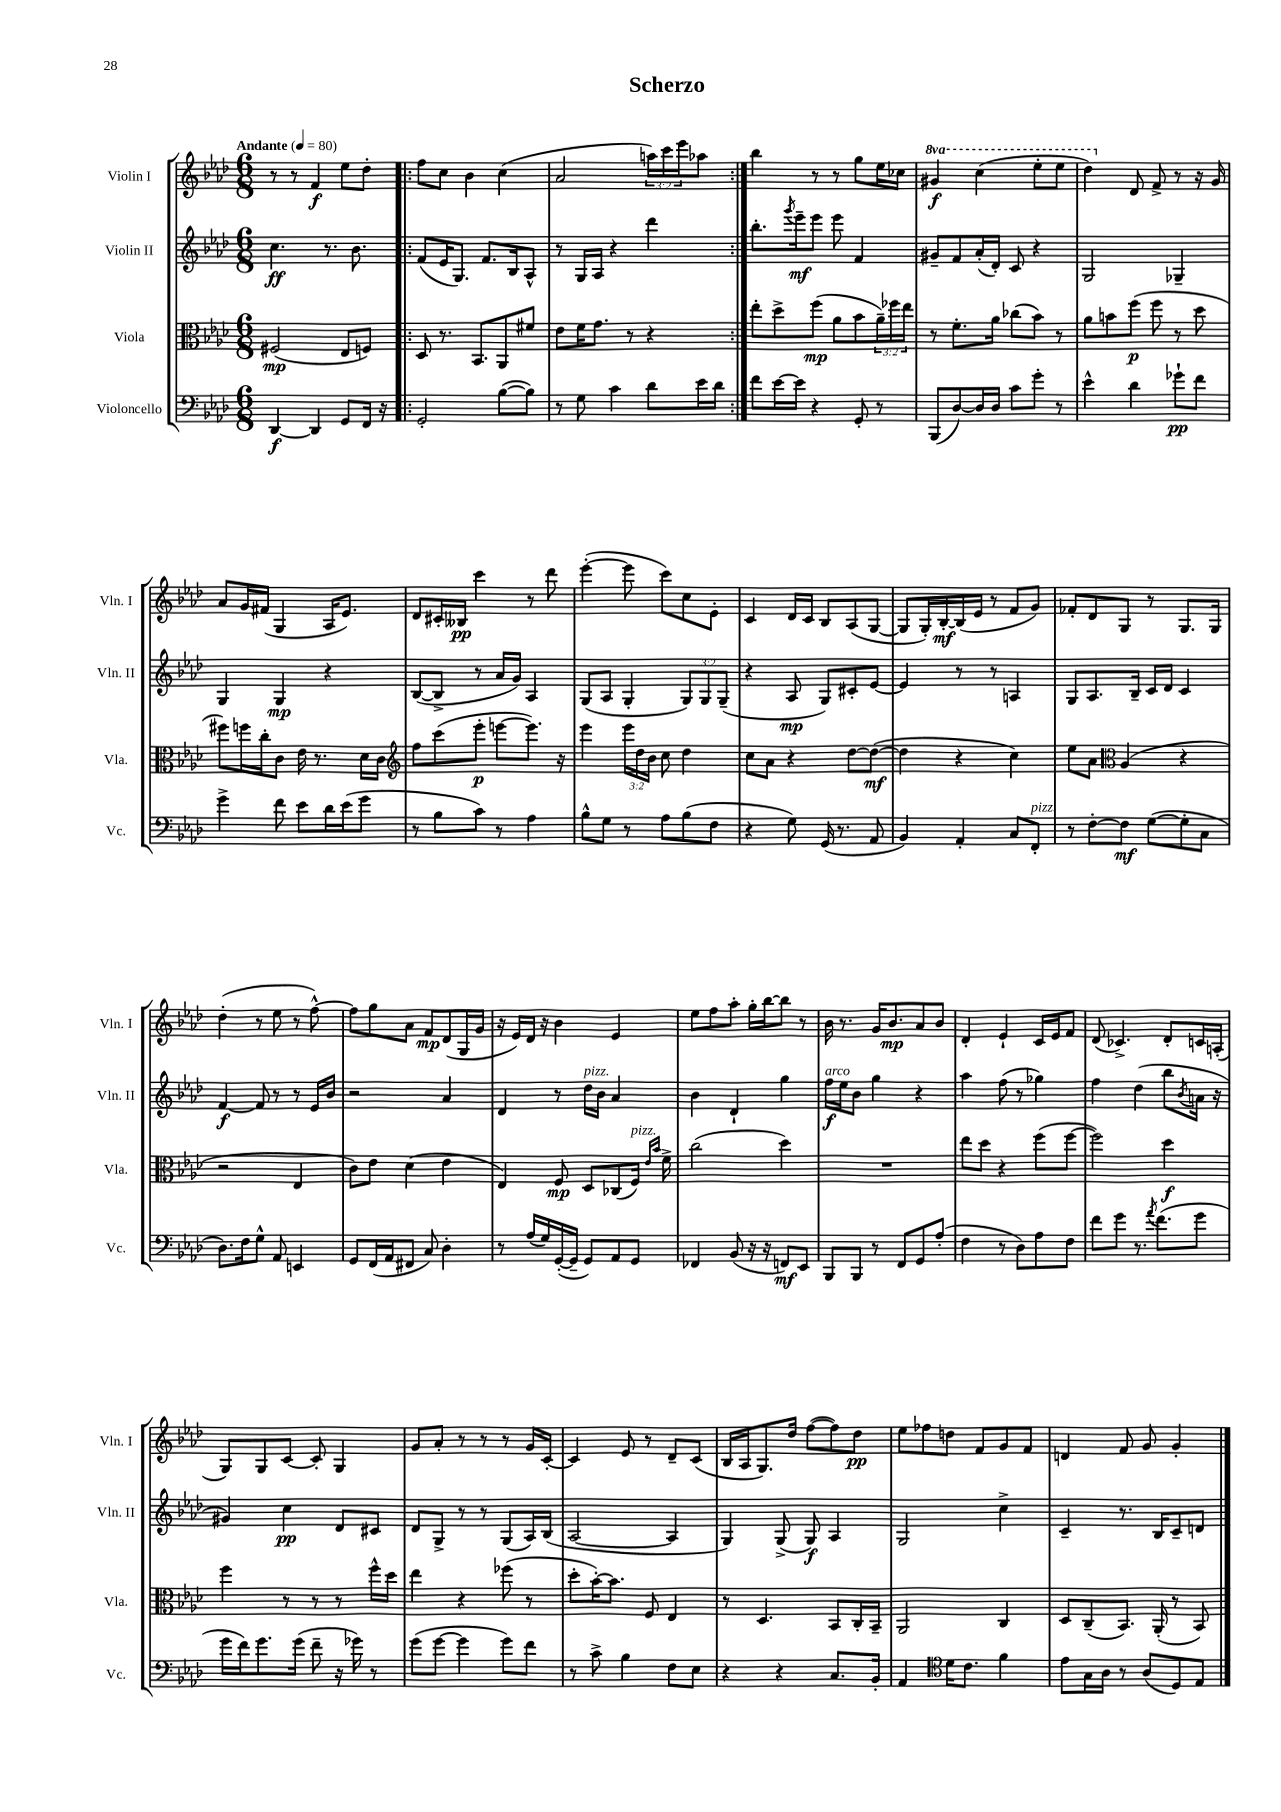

**kern	**dynam	**kern	**dynam	**kern	**dynam	**kern	**dynam
*part4	*part4	*part3	*part3	*part2	*part2	*part1	*part1
*staff4	*staff4	*staff3	*staff3	*staff2	*staff2	*staff1	*staff1
*I"Violoncello	*	*I"Viola	*	*I"Violin II	*	*I"Violin I	*
*I'Vc.	*	*I'Vla.	*	*I'Vln. II	*	*I'Vln. I	*
*clefF4	*	*clefC3	*	*clefG2	*	*clefG2	*
*k[b-e-a-d-]	*	*k[b-e-a-d-]	*	*k[b-e-a-d-]	*	*k[b-e-a-d-]	*
*M6/8	*	*M6/8	*	*M6/8	*	*M6/8	*
*MM80	*	*MM80	*	*MM80	*	*MM80	*
=1	=1	=1	=1	=1	=1	=1	=1
!	!	!	!	!	!	!LO:TX:a:B:t=Andante	!
[4DD-/	f	(2F#X/	mp	4.cc\	ff	8r	.
.	.	.	.	.	.	8r	.
4DD-/]	.	.	.	.	.	4f/	f
.	.	.	.	8.r	.	.	.
8GG/L	.	8E-/L	.	.	.	8ee-\L	.
.	.	.	.	8.b-\	.	.	.
16FF/Jk	.	8Fn/J)	.	.	.	8dd-'\J	.
16r	.	.	.	.	.	.	.
=2!|:	=2!|:	=2!|:	=2!|:	=2!|:	=2!|:	=2!|:	=2!|:
2GG'/	.	8D-/	.	(8f/L	.	8ff\L	.
.	.	8.r	.	16e-/K	.	8cc\J	.
.	.	.	.	8.G/J)	.	.	.
.	.	.	.	.	.	4b-\	.
.	.	8.BB-/L	.	.	.	.	.
.	.	.	.	8.f/L	.	.	.
([8B-\L	.	8AA-/	.	.	.	(4cc\	.
.	.	.	.	16B-/k	.	.	.
8B-\J])	.	8f#X/J	.	8A-^^/J	.	.	.
=3	=3	=3	=3	=3	=3	=3	=3
8r	.	8e-\L	.	8r	.	2a-/	.
8G\	.	16f\K	.	16G/LL	.	.	.
.	.	8.g\J	.	16A-/JJ	.	.	.
4c\	.	.	.	4r	.	.	.
.	.	8r	.	.	.	.	.
8d-\L	.	4r	.	4ddd-\	.	24aan\LL)	.
.	.	.	.	.	.	24ccc\	.
.	.	.	.	.	.	24eee-\J	.
16e-\L	.	.	.	.	.	8aa-X\J	.
16d-\JJ	.	.	.	.	.	.	.
=4:|!	=4:|!	=4:|!	=4:|!	=4:|!	=4:|!	=4:|!	=4:|!
8f\L	.	8ee-'\L	.	8.bb-'\L	.	4bb-\	.
[16e-\L	.	8dd-^\	.	.	.	.	.
.	.	.	.	8qggg/	.	.	.
16e-\JJ]	.	.	.	16eee-~\k	mf	.	.
4r	.	(8ff\J	mp	8eee-\J	.	8r	.
.	.	8a-\L	.	8eee-\	.	8r	.
8GG'/	.	8b-\	.	4f/	.	8gg\L	.
8r	.	24a-~\L)	.	.	.	16ee-\L	.
.	.	24ff-X\	.	.	.	.	.
.	.	.	.	.	.	16cc-X\JJ	.
.	.	24ee-\JJ	.	.	.	.	.
=5	=5	=5	=5	=5	=5	=5	=5
*	*	*	*	*	*	*8va	*
(8BBB-/L	.	8r	.	8g#X~/L	.	4gg#X/	f
[8D-/)	.	8.f'\L	.	8f/	.	.	.
16D-/L]	.	.	.	(16a-'/L	.	(4ccc\	.
16D-/JJ	.	16a-\Jk	.	16d-'/JJ)	.	.	.
8c\L	.	(8cc-X\L	.	8c/	.	.	.
8g'\J	.	8b-\J)	.	4r	.	8eee-'\L	.
8r	.	8r	.	.	.	8eee-\J	.
=6	=6	=6	=6	=6	=6	=6	=6
4e-^^\	.	8a-\L	.	2G/	.	4ddd-\)	.
.	.	8bn\	.	.	.	.	.
*	*	*	*	*	*	*X8va	*
4d-\	.	(8ff\J	p	.	.	8d-/	.
.	.	8ff\	.	.	.	8f^/	.
8g-X`\L	pp	8r	.	4G-X~/	.	8r	.
8f\J	.	8dd-\	.	.	.	16r	.
.	.	.	.	.	.	16g/	.
!!LO:LB:g=z
=7	=7	=7	=7	=7	=7	=7	=7
4g^\	.	8ff#X\L)	.	4G/	.	8a-/L	.
.	.	16ffn\L	.	.	.	16g/L	.
.	.	16cc'\J	.	.	.	(16f#X/JJ	.
8f\	.	8c\J	.	4G/	mp	4G/	.
8e-\L	.	16e-\	.	.	.	.	.
.	.	8.r	.	.	.	.	.
16d-\L	.	.	.	4r	.	16A-/KL	.
(16e-\J	.	.	.	.	.	8.e-/J)	.
8g\J	.	16d-\LL	.	.	.	.	.
.	.	16c\JJ	.	.	.	.	.
=8	=8	=8	=8	=8	=8	=8	=8
*	*	*clefG2	*	*	*	*	*
8r	.	8ff\L	.	([8B-/L	.	8d-/L	.
8B-\L	.	(8ccc\	.	8B-^/J]	.	16c#X'/L	.
.	.	.	.	.	.	16B--X/JJ	pp
8c\J)	.	8eee-'\J	p	8r	.	4ccc\	.
8r	.	[8eeen\L	.	16a-/LL	.	.	.
.	.	.	.	16g/JJ)	.	.	.
4A-\	.	8.eee\J])	.	4A-/	.	8r	.
.	.	.	.	.	.	8ddd-\	.
.	.	16r	.	.	.	.	.
=9	=9	=9	=9	=9	=9	=9	=9
8B-^^\L	.	4eee-\	.	(8G/L	.	([4eee-'\	.
8G\J	.	.	.	8A-/J	.	.	.
8r	.	24eee-\LL	.	4G'/	.	8eee-\]	.
.	.	24dd-\	.	.	.	.	.
.	.	24b-\JJ	.	.	.	.	.
8A-\L	.	8cc\	.	.	.	8ccc\L)	.
(8B-\	.	4dd-\	.	12G/L)	.	8cc\	.
.	.	.	.	12G/	.	.	.
8F\J	.	.	.	.	.	8e-'\J	.
.	.	.	.	(12G~/J	.	.	.
=10	=10	=10	=10	=10	=10	=10	=10
4r	.	8cc\L	.	4r	.	4c/	.
.	.	8a-\J	.	.	.	.	.
8G\)	.	4r	.	8A-/	mp	16d-/LL	.
.	.	.	.	.	.	16c/JJ	.
(16GG/	.	.	.	8G/L)	.	8B-/L	.
8.r	.	.	.	.	.	.	.
.	.	[8dd-\L	.	8c#X'/	.	(8A-/	.
8AA-/	.	(8dd-\J_	mf	[8e-/J	.	[8G/J	.
=11	=11	=11	=11	=11	=11	=11	=11
4BB-/)	.	4dd-\]	.	4e-/]	.	8G/L]	.
.	.	.	.	.	.	16G'/L)	.
.	.	.	.	.	.	[16B-'/	mf
4AA-'/	.	4r	.	8r	.	(16B-/]	.
.	.	.	.	.	.	16e-/JJ	.
.	.	.	.	8r	.	8r	.
8C/L	.	4cc\)	.	4An/	.	8f/L	.
!LO:TX:a:i:t=pizz.	!	!	!	!	!	!	!
8FF'/J	.	.	.	.	.	8g/J)	.
=12	=12	=12	=12	=12	=12	=12	=12
8r	.	8ee-\L	.	8G/L	.	8f-X'/L	.
[8F'\L	.	8a-\J	.	8.A-/	.	8d-/	.
*	*	*clefC3	*	*	*	*	*
8F\J]	mf	(4A-/	.	.	.	8G/J	.
.	.	.	.	16B-~/Jk	.	.	.
([8G\L	.	.	.	16c/LL	.	8r	.
.	.	.	.	16d-/JJ	.	.	.
8G'\]	.	4r	.	4c/	.	8.G/L	.
8C\J	.	.	.	.	.	.	.
.	.	.	.	.	.	16G/Jk	.
!!LO:LB:g=z
=13	=13	=13	=13	=13	=13	=13	=13
8.D-\L)	.	2r	.	[4f/	f	(4dd-'\	.
16F\k	.	.	.	.	.	.	.
8G^^\J	.	.	.	8f/]	.	8r	.
8AA-/	.	.	.	8r	.	8ee-\	.
4EEn/	.	4E-/	.	8r	.	8r	.
.	.	.	.	16e-/LL	.	[8ff^^\)	.
.	.	.	.	16b-/JJ	.	.	.
=14	=14	=14	=14	=14	=14	=14	=14
8GG/L	.	8c\L)	.	2r	.	8ff\L]	.
(16FF/L	.	8e-\J	.	.	.	8gg\	.
16AA-/J	.	.	.	.	.	.	.
8FF#X/J	.	(4d-\	.	.	.	8a-\J	.
8C/)	.	.	.	.	.	8f/L	mp
4D-'\	.	4e-\	.	4a-/	.	(8d-/	.
.	.	.	.	.	.	16G/L	.
.	.	.	.	.	.	16g/JJ	.
=15	=15	=15	=15	=15	=15	=15	=15
8r	.	4E-/)	.	4d-/	.	16r	.
.	.	.	.	.	.	16e-/LL)	.
(16A-/LL	.	.	.	.	.	16d-/JJ	.
16G/)	.	.	.	.	.	16r	.
([16GG'/	.	8F/	mp	8r	.	4b-\	.
16GG~/JJ]	.	.	.	.	.	.	.
!	!	!	!	!LO:TX:a:i:t=pizz.	!	!	!
8GG/L)	.	8D-/L	.	16dd-\LL	.	.	.
.	.	.	.	16b-\JJ	.	.	.
8AA-/	.	(8C-X/	.	4a-/	.	4e-/	.
!	!	!LO:TX:a:i:t=pizz.	!	!	!	!	!
8GG/J	.	16F/Jk)	.	.	.	.	.
.	.	16qqe-/LL	.	.	.	.	.
.	.	16qqb-/JJ	.	.	.	.	.
.	.	16f^\	.	.	.	.	.
=16	=16	=16	=16	=16	=16	=16	=16
4FF-X/	.	(2cc\	.	4b-\	.	8ee-\L	.
.	.	.	.	.	.	8ff\	.
(8BB-/	.	.	.	4d-`/	.	8aa-'\J	.
16r	.	.	.	.	.	16gg'\LL	.
16r	.	.	.	.	.	[16bb-\J	.
8FFn/L)	mf	4dd-\)	.	4gg\	.	8bb-\J]	.
8EE-/J	.	.	.	.	.	8r	.
=17	=17	=17	=17	=17	=17	=17	=17
!	!	!	!	!LO:TX:a:i:t=arco	!	!	!
8BBB-/L	.	2.r	.	16ff\LL	f	16b-\	.
.	.	.	.	16ee-\J	.	8.r	.
8BBB-/J	.	.	.	8b-\J	.	.	.
8r	.	.	.	4gg\	.	16g/KL	.
.	.	.	.	.	.	8.b-/	mp
8FF/L	.	.	.	.	.	.	.
8GG/	.	.	.	4r	.	8a-/	.
(8A-'/J	.	.	.	.	.	8b-/J	.
=18	=18	=18	=18	=18	=18	=18	=18
4F\	.	8ee-\L	.	4aa-\	.	4d-'/	.
.	.	8dd-\J	.	.	.	.	.
8r	.	4r	.	(8ff\	.	4e-`/	.
8D-\L)	.	.	.	8r	.	.	.
8A-\	.	(8ff\L	.	4gg-X\)	.	16c/LL	.
.	.	.	.	.	.	16e-/J	.
8F\J	.	[8ff\J	.	.	.	8f/J	.
=19	=19	=19	=19	=19	=19	=19	=19
8f\L	.	2ff\])	.	4ff\	.	(8d-/	.
8g\J	.	.	.	.	.	4.c-X^/)	.
8.r	.	.	.	(4dd-\	.	.	.
8qa-/	.	.	.	.	.	.	.
(8.f\L	.	.	.	.	.	.	.
.	.	4dd-\	f	8bb-\L	.	8d-'/L	.
.	.	.	.	8qb-/	.	.	.
8g\J	.	.	.	16an\Jk	.	16cn/L	.
.	.	.	.	16r	.	(16An'/JJ	.
!!LO:LB:g=z
=20	=20	=20	=20	=20	=20	=20	=20
16g\LL	.	4ff\	.	4g#X/)	.	8G/L)	.
16f\J)	.	.	.	.	.	.	.
8.g\	.	.	.	.	.	8G/	.
.	.	8r	.	4cc\	pp	[8c/J	.
(16g\Jk	.	.	.	.	.	.	.
8f~\	.	8r	.	.	.	8c'/]	.
16r	.	8r	.	8d-/L	.	4G/	.
16g-X\)	.	.	.	.	.	.	.
8r	.	16ff^^\LL	.	8c#X/J	.	.	.
.	.	16dd-\JJ	.	.	.	.	.
=21	=21	=21	=21	=21	=21	=21	=21
(8g\L	.	4ee-\	.	8d-/L	.	8g/L	.
[8g\J	.	.	.	8G^/J	.	8a-'/J	.
4g\]	.	4r	.	8r	.	8r	.
.	.	.	.	8r	.	8r	.
8g\L)	.	(8ff-X\	.	(8G/L	.	8r	.
8f\J	.	8r	.	16A-/L)	.	16g/LL	.
.	.	.	.	(16B-/JJ	.	[16c'/JJ	.
=22	=22	=22	=22	=22	=22	=22	=22
8r	.	8dd-'\L	.	[2A-/	.	4c/]	.
8c^\	.	[16b-'\K)	.	.	.	.	.
.	.	8.b-\J]	.	.	.	.	.
4B-\	.	.	.	.	.	8e-/	.
.	.	8F/	.	.	.	8r	.
8F\L	.	4E-/	.	4A-/]	.	8d-~/L	.
8E-\J	.	.	.	.	.	(8c/J	.
=23	=23	=23	=23	=23	=23	=23	=23
4r	.	8r	.	4G/)	.	16B-/LL	.
.	.	.	.	.	.	16A-/J	.
.	.	4.D-/	.	.	.	8.G/)	.
4r	.	.	.	(8G^/	.	.	.
.	.	.	.	.	.	16dd-/Jk	.
.	.	.	.	8G/)	f	([8ff\L	.
8.C/L	.	8BB-/L	.	4A-/	.	8ff\])	.
.	.	16C'/L	.	.	.	8dd-\J	pp
16BB-'/Jk	.	16BB-~/JJ	.	.	.	.	.
=24	=24	=24	=24	=24	=24	=24	=24
4AA-/	.	2AA-/	.	2G/	.	8ee-\L	.
.	.	.	.	.	.	8ff-X\	.
*clefC4	*	*	*	*	*	*	*
16d-\KL	.	.	.	.	.	8ddn\J	.
8.c\J	.	.	.	.	.	.	.
.	.	.	.	.	.	8f/L	.
4f\	.	4C/	.	4cc^\	.	8g/	.
.	.	.	.	.	.	8f/J	.
=25	=25	=25	=25	=25	=25	=25	=25
8e-\L	.	8D-/L	.	4c~/	.	4dn/	.
16G\L	.	(8C~/	.	.	.	.	.
16A-\JJ	.	.	.	.	.	.	.
8r	.	8.BB-/J)	.	8.r	.	8f/	.
(8A-/L	.	.	.	.	.	8g/	.
.	.	(16AA-'/	.	16B-/KL	.	.	.
8D-/)	.	8r	.	8c~/	.	4g'/	.
8E-/J	.	8BB-/)	.	8dn/J	.	.	.
==	==	==	==	==	==	==	==
*-	*-	*-	*-	*-	*-	*-	*-
